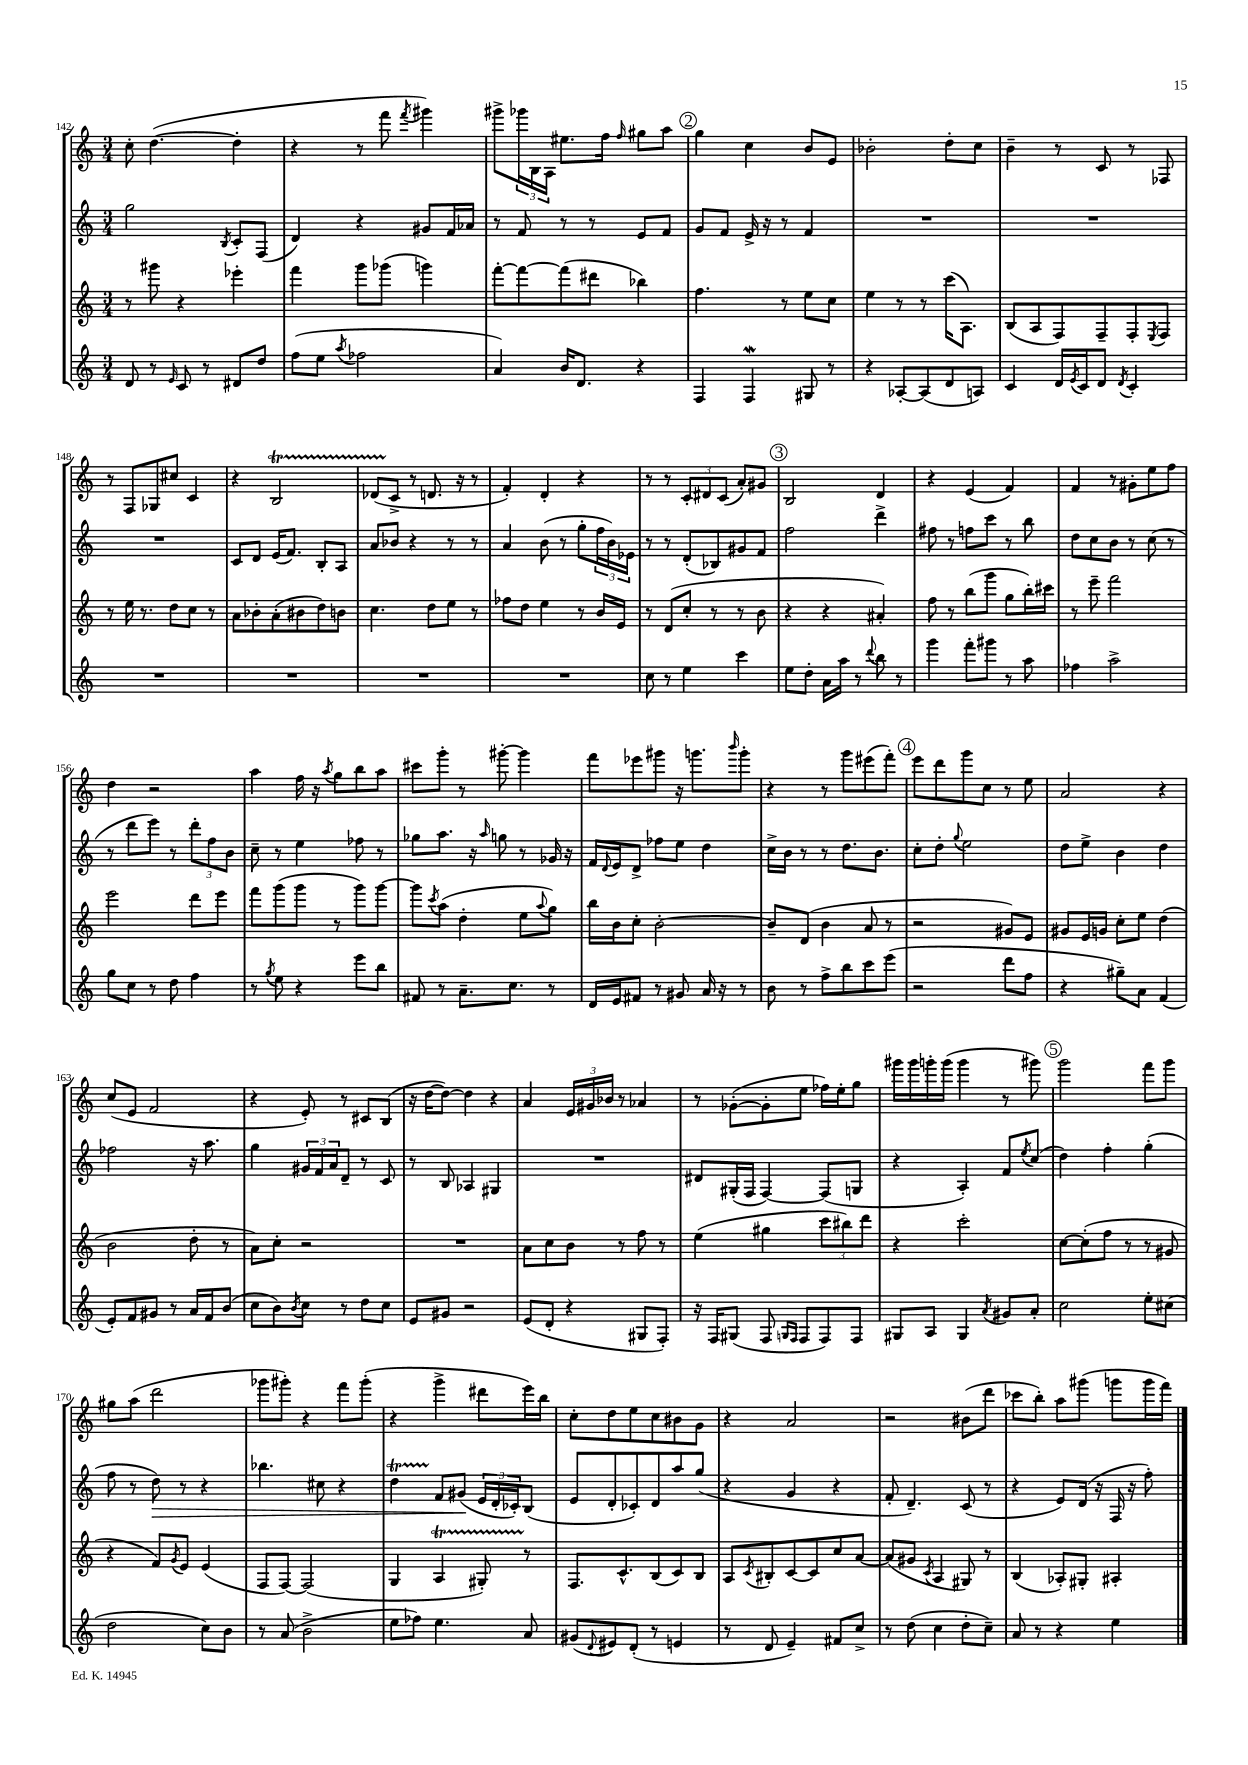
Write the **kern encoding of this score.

**kern	**kern	**kern	**kern
*staff4	*staff3	*staff2	*staff1
*clefG2	*clefG2	*clefG2	*clefG2
*k[]	*k[]	*k[]	*k[]
*M3/4	*M3/4	*M3/4	*M3/4
8d	8r	2gg	8cc'
8r	8ggg#	.	([4.dd
16qqe	.	.	.
8c	4r	.	.
8r	.	.	.
.	.	8qB	.
8d#	4eee-'	8c'	4dd']
8dd	.	(8F	.
=	=	=	=
(8ff	4fff	4d)	4r
8ee	.	.	.
8qaa	.	.	.
2ff-	8ggg	4r	8r
.	(8ggg-	.	8fff
.	.	.	8qfff
.	4ggg)	8g#	4ggg#)
.	.	16f	.
.	.	16a-	.
=	=	=	=
4a)	[8fff'	8r	8ggg#^
.	8fff_	8f	24ggg-
.	.	.	24B
.	.	.	24A
16b	(8fff]	8r	8.ee#
8.d	.	.	.
.	8ddd#	8r	.
.	.	.	16ff
.	.	.	16qqff
4r	4bb-)	8e	8gg#
.	.	8f	8aa
=	=	=	=
4F	4.ff	8g	4gg
.	.	8f	.
4F	.	16e^	4cc
.	.	16r	.
.	8r	8r	.
8G#	8ee	4f	8b
8r	8cc	.	8e
=	=	=	=
4r	4ee	2.r	2b-'
[8A-'	8r	.	.
(8A-]	8r	.	.
8d	(16ccc	.	8dd'
.	8.A)	.	.
8A)	.	.	8cc
=	=	=	=
4c	(8B	2.r	4b~
.	8A	.	.
16d	8F)	.	8r
8qe	.	.	.
16c	.	.	.
8d	8F~	.	8c
8qd	.	.	.
4c'	8F'	.	8r
.	8qE	.	.
.	8F	.	8F-
=	=	=	=
2.r	8r	2.r	8r
.	16ee	.	8F
.	8.r	.	.
.	.	.	8G-
.	8dd	.	8cc#
.	8cc	.	4c
.	8r	.	.
=	=	=	=
2.r	8a	8c	4r
.	8b-'	8d	.
.	(8a'	(16e	2B
.	.	8.f)	.
.	8b#	.	.
.	8dd)	8B'	.
.	8b	8A	.
=	=	=	=
2.r	4.cc	8a	(8d-
.	.	8b-	8c^
.	.	4r	8r
.	8dd	.	8.d
.	8ee	8r	.
.	.	.	16r
.	8r	8r	8r
=	=	=	=
2.r	8ff-	4a	4f')
.	8dd	.	.
.	4ee	(8b	4d'
.	.	8r	.
.	8r	8gg'	4r
.	16b	24ff	.
.	.	24b)	.
.	16e	.	.
.	.	24e-	.
=	=	=	=
8cc	8r	8r	8r
8r	(8d	8r	8r
4ee	8cc'	(8d'	12c'
.	.	.	12d#
.	8r	8B-)	.
.	.	.	(12c
4ccc	8r	8g#	8a')
.	8b	8f	8g#
=	=	=	=
8ee	4r	2ff	2B
8dd'	.	.	.
16a	4r	.	.
16aa	.	.	.
8r	.	.	.
8qqddd	.	.	.
8bb	4a#')	4ddd^	4d
8r	.	.	.
=	=	=	=
4ggg	8ff	8ff#	4r
.	8r	8r	.
8fff'	(8bb	8ff	(4e
8ggg#	8ggg	8ccc	.
8r	8gg	8r	4f)
8aa	16bb')	8bb	.
.	16ccc#	.	.
=	=	=	=
4ff-	8r	8dd	4f
.	8eee~	8cc	.
2aa^	2fff	8b	8r
.	.	8r	8g#'
.	.	(8cc	8ee
.	.	8r	8ff
=	=	=	=
8gg	2eee	8r	4dd
8cc	.	8ddd	.
8r	.	8eee)	2r
8dd	.	8r	.
4ff	8ddd	12ddd'	.
.	.	12ff	.
.	8eee	.	.
.	.	12b	.
=	=	=	=
8r	8fff	8cc~	4aa
8qgg	.	.	.
8ee	(8ggg	8r	.
4r	8ggg	4ee	16ff
.	.	.	16r
.	.	.	8qaa
.	8r	.	8gg
8eee	8ggg)	8ff-	8bb
8bb	[8ggg	8r	8aa
=	=	=	=
8f#	8ggg]	8gg-	8ccc#
.	8qccc	.	.
8r	(8aa	8.aa	8ggg'
8.a~	4dd'	.	8r
.	.	16r	.
.	.	16qqaa	.
.	.	8gg	[8ggg#'
8.cc	.	.	.
.	8ee	8r	4ggg#]
.	8qqaa	.	.
8r	8gg)	16g-	.
.	.	16r	.
=	=	=	=
16d	16bb	16f	8fff
.	.	8qqd	.
16e	16b	16e	.
8f#	8cc'	8d^	8eee-
8r	[2b'	8ff-	8ggg#
8g#	.	8ee	16r
.	.	.	8.ggg
16a	.	4dd	.
16r	.	.	.
.	.	.	16qqbbb
8r	.	.	8ggg'
=	=	=	=
8b	8b~]	16cc^	4r
.	.	16b	.
8r	(8d	8r	.
8ff^	4b	8r	8r
8bb	.	8.dd	8ggg
8ccc	8a	.	(8eee#
.	.	8.b	.
(8eee	8r	.	8fff')
=	=	=	=
2r	2r	8cc'	8eee
.	.	8dd'	8ddd
.	.	8qqgg	.
.	.	2ee	8ggg
.	.	.	8cc
8ddd	8g#)	.	8r
8ff	8e	.	8ee
=	=	=	=
4r	8g#	8dd	2a
.	16e	8ee^	.
.	16g	.	.
8gg#~)	8cc'	4b	.
8a	8ee	.	.
(4f	(4dd	4dd	4r
=	=	=	=
8e')	2b	2ff-	(8cc
8f	.	.	8e
8g#	.	.	2f
8r	.	.	.
16a	8dd'	16r	.
16f	.	8.aa	.
(8b	8r	.	.
=	=	=	=
8cc	8a)	4gg	4r
8b)	8cc'	.	.
8qb	.	.	.
8cc	2r	24g#	8e')
.	.	24f	.
.	.	24a	.
8r	.	8d~	8r
8dd	.	8r	8c#
8cc	.	8c	(8B
=	=	=	=
8e	2.r	8r	16r
.	.	.	[16dd
8g#	.	8B	8dd_)
2r	.	4A-	4dd]
.	.	4G#	4r
=	=	=	=
(8e	8a	2.r	4a
8d'	8cc	.	.
4r	8b	.	24e
.	.	.	24g#
.	.	.	24b-
.	8r	.	8r
8G#	8ff	.	4a-
8F')	8r	.	.
=	=	=	=
16r	(4ee	8d#	8r
16F	.	.	.
(8G#	.	(16G#'	([8g-'
.	.	16F	.
8F	4gg#	[4F)	8g-']
16qqG	.	.	.
16qqF	.	.	.
8F	.	.	8ee
8F)	12ccc	(8F]	16ff-)
.	.	.	16ee'
.	12bb#)	.	.
8F	.	8G	8gg
.	12ddd	.	.
=	=	=	=
8G#	4r	4r	16ggg#
.	.	.	16ggg#
8A	.	.	16ggg'
.	.	.	(16ggg
4G#	2ccc'	4A')	4ggg
8qa	.	.	.
8g#	.	8f	8r
.	.	8qee	.
8a'	.	(8cc	8ggg#)
=	=	=	=
2cc	[8cc	4dd)	2ggg
.	(8cc']	.	.
.	8ff	4ff'	.
.	8r	.	.
8ee'	8r	(4gg'	8fff
(8cc#	8g#	.	8ggg
=	=	=	=
2dd	4r	8ff	8gg#
.	.	8r	(8aa
.	8f)	8dd)	2ddd
.	8qg	.	.
.	8e	8r	.
8cc)	(4e	4r	.
8b	.	.	.
=	=	=	=
8r	8F	4.bb-	8ggg-
(8a	[8F)	.	8ggg#')
2b^	(2F]	.	4r
.	.	8cc#	.
.	.	4r	8fff
.	.	.	(8ggg#'
=	=	=	=
8ee	4G	4dd	4r
8ff-)	.	.	.
4.ee	4A	8f	4ggg^
.	.	(8g#	.
.	8G#')	24e	8ddd#
.	.	24d'	.
.	.	24c-')	.
8a	8r	(8B	16eee)
.	.	.	16bb
=	=	=	=
(8g#	8.F	8e	8cc'
8qqd	.	.	.
8e#)	.	8d'	8dd
.	8.c^^	.	.
(8d'	.	8c-')	8ee
8r	(8B	8d	8cc
4e	8c)	8aa	8b#
.	8B	(8gg	8g
=	=	=	=
8r	8A	4r	4r
.	8qc	.	.
8d	8B#'	.	.
4e~)	[8c	4g	2a
.	8c]	.	.
8f#	8cc	4r	.
8cc^	[8a	.	.
=	=	=	=
8r	(8a]	8f'	2r
(8dd	8g#	4.d~)	.
.	8qc	.	.
4cc	4A	.	.
8dd'	8G#)	(8c	(8b#
8cc~)	8r	8r	8ddd
=	=	=	=
8a	(4B	4r	8ccc-
8r	.	.	8bb')
4r	8A-')	8e)	8aa
.	8G#'	(16d	(8ggg#
.	.	16r	.
4ee	4A#'	16F	8ggg
.	.	16r	.
.	.	8ff')	16ggg
.	.	.	16fff)
==	==	==	==
*-	*-	*-	*-
